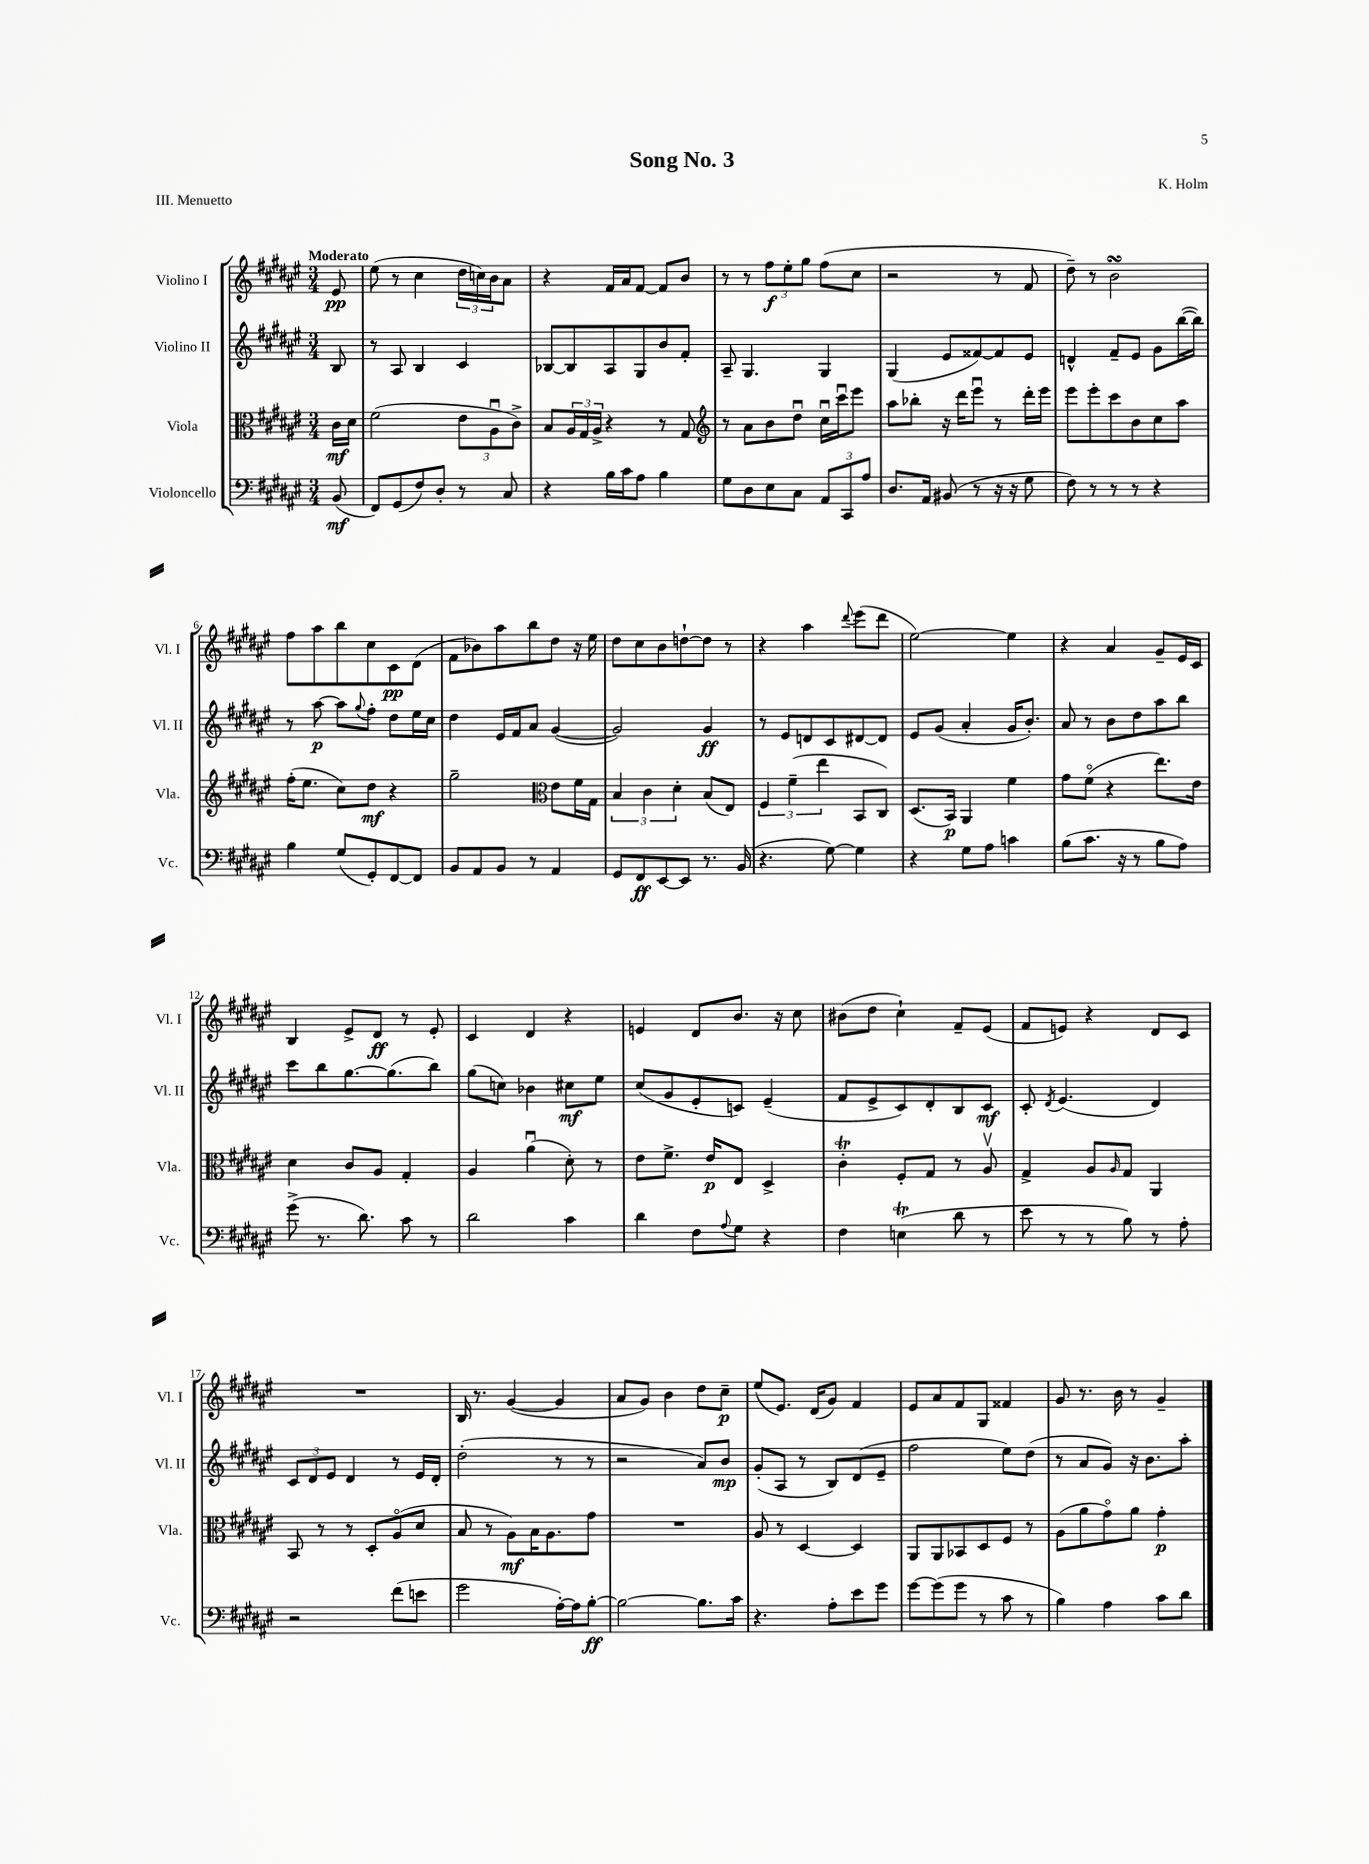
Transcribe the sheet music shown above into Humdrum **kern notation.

**kern	**kern	**kern	**kern
*staff4	*staff3	*staff2	*staff1
*clefF4	*clefC3	*clefG2	*clefG2
*k[f#c#g#d#a#e#]	*k[f#c#g#d#a#e#]	*k[f#c#g#d#a#e#]	*k[f#c#g#d#a#e#]
*M3/4	*M3/4	*M3/4	*M3/4
(8BB	16c#	8B	8e#
.	16d#	.	.
=	=	=	=
8FF#)	(2f#	8r	(8ee#
(8GG#	.	8A#	8r
8F#)	.	4B	4cc#
8D#'	.	.	.
8r	12e#	4c#	24dd#
.	.	.	24cc)
.	12A#u	.	24b
8C#	.	.	8a#
.	12c#^)	.	.
=	=	=	=
4r	8B	[8B-	4r
.	24A#	8B-]	.
.	24G#	.	.
.	24A#^	.	.
16B	4r	8A#	16f#
16c#	.	.	16a#
8A#	.	8G#	[8f#
4B	8r	8b	8f#]
.	8G#	8f#'	8b
=	=	=	=
*	*clefG2	*	*
8G#	8r	8A#~	8r
8D#	8a#	4.G#	8r
8E#	8b	.	12ff#
.	.	.	12ee#'
8C#	8dd#u	.	.
.	.	.	12gg#
12AA#	16cc#u	4G#	(8ff#
.	16ccc#u	.	.
12CC#	.	.	.
.	8eee#	.	8cc#
12A#	.	.	.
=	=	=	=
8.D#	8aa#	(4G#	2r
.	8bb-'	.	.
16AA#	.	.	.
(8BB#	16r	8e#	.
.	16ddd#	.	.
8r	8eee#u	[8f##)	.
16r	8r	8f##]	8r
16r	.	.	.
8G#	16ddd#'	8e#	8f#
.	16eee#	.	.
=	=	=	=
8F#)	8eee#	4d^^	8dd#~)
8r	8eee#'	.	8r
8r	8ccc#	8f#~	2b
8r	8b	8e#	.
4r	8cc#	8g#	.
.	8aa#	([16bb	.
.	.	16bb])	.
=	=	=	=
4B	(16ff#'	8r	8ff#
.	8.ee#	.	.
.	.	[8aa#	8aa#
(8G#	8cc#)	8aa#]	8bb
.	.	8qqgg#	.
8GG#')	8dd#	8ff#'	8cc#
[8FF#	4r	8dd#	8c#
8FF#]	.	16ee#	(8d#
.	.	16cc#	.
=	=	=	=
8BB	2gg#~	4dd#	8f#
8AA#	.	.	8b-)
8BB	.	16e#	8aa#
.	.	16f#	.
8r	.	8a#	8bb
*	*clefC3	*	*
4AA#	8e#	([4g#	8dd#
.	16f#	.	16r
.	16G#	.	16ee#
=	=	=	=
8GG#	6B	2g#])	8dd#
8FF#	.	.	8cc#
.	6c#	.	.
[8EE#	.	.	8b
.	6d#'	.	.
8EE#]	.	.	[8dd`
8.r	(8B	4g#	8dd]
.	8E#)	.	8r
(16BB	.	.	.
=	=	=	=
4.r	6F#	8r	4r
.	.	8e#	.
.	(6f#~	.	.
.	.	8d	4aa#
.	6ee#	.	.
[8G#)	.	8c#	.
.	.	.	8qqddd#
4G#]	8BB	[8d#	(8eee#
.	8C#)	8d#]	8ddd#
=	=	=	=
4r	(8.D#	8e#	[2ee#)
.	.	(8g#	.
.	16BB)	.	.
8G#	4AA#	4a#'	.
8A#	.	.	.
4c	4f#	16g#	4ee#]
.	.	8.b')	.
=	=	=	=
(8B	8g#	8a#	4r
8.c#	(8f#o	8r	.
.	4r	8b	4a#
16r	.	.	.
8r	.	8dd#	.
8B	8.ee#)	8aa#	8g#~
8A#)	.	8bb	16e#
.	16e#	.	16c#
=	=	=	=
(8g#^	4d#	8ccc#	4B
8.r	.	8bb	.
.	8c#	[8.gg#	8e#^
8.d#)	.	.	.
.	8A#	.	8d#
.	.	(8.gg#]	.
8c#	4G#'	.	8r
8r	.	8bb)	8e#'
=	=	=	=
2d#	4A#	(8gg#	4c#
.	.	8cc)	.
.	(4a#u	4b-	4d#
4c#	8d#')	8cc#	4r
.	8r	8ee#	.
=	=	=	=
4d#	8e#	(8cc#	4e
.	8.f#^	8g#	.
8F#	.	8e#'	8d#
.	16e#	.	.
8qqA#	.	.	.
8G#	8E#	8c)	8.b
4r	4D#^	(4e#~	.
.	.	.	16r
.	.	.	8cc#
=	=	=	=
4F#	4c#'	8f#	(8b#
.	.	8e#^	8dd#
(4E	8F#'	8c#)	4cc#`)
.	8G#	8d#'	.
8d#	8r	8B	8f#~
8r	8A#v	8c#	(8e#
=	=	=	=
8e#	4G#^	8c#'	8f#
.	.	8qd#	.
8r	.	(4.e#	8e)
8r	8A#	.	4r
.	16qqA#	.	.
8B)	8G#	.	.
8r	4AA#	4d#)	8d#
8A#'	.	.	8c#
=	=	=	=
2r	8BB	12c#	2.r
.	.	12d#	.
.	8r	.	.
.	.	12e#	.
.	8r	4d#	.
.	8D#'	.	.
(8f#	(8A#o	8r	.
8e	8d#	16e#	.
.	.	16d#'	.
=	=	=	=
2g#	8B	(2dd#'	16B
.	.	.	8.r
.	8r	.	.
.	8A#)	.	([4g#
.	16B	.	.
.	8.A#	.	.
[16A#')	.	8r	4g#]
16A#]	.	.	.
[8B'	8g#	8r	.
=	=	=	=
2B_	2.r	2r	8a#
.	.	.	8g#)
.	.	.	4b
8.B]	.	8a#)	8dd#
.	.	8b	8cc#~
16c#	.	.	.
=	=	=	=
4.r	8A#	(8g#'	(8ee#
.	8r	8A#	8.e#)
.	[4D#	8r	.
.	.	.	(16d#
8A#'	.	8B)	8g#)
8e#	4D#]	(8d#	4f#
8g#	.	8e#~	.
=	=	=	=
[8g#	8AA#	2ff#	8e#
(8g#]	8AA#	.	8a#
8g#	8BB-	.	8f#
8r	8D#	.	8G#
8c#	8F#	8ee#)	4f##
8r	8r	(8dd#	.
=	=	=	=
4B)	(8A#	8r	8g#
.	8a#	8a#	8.r
4A#	8g#o)	8g#)	.
.	.	.	16b
.	8a#	16r	8r
.	.	8.b	.
8c#	4g#'	.	4g#~
8d#	.	8aa#'	.
==	==	==	==
*-	*-	*-	*-
